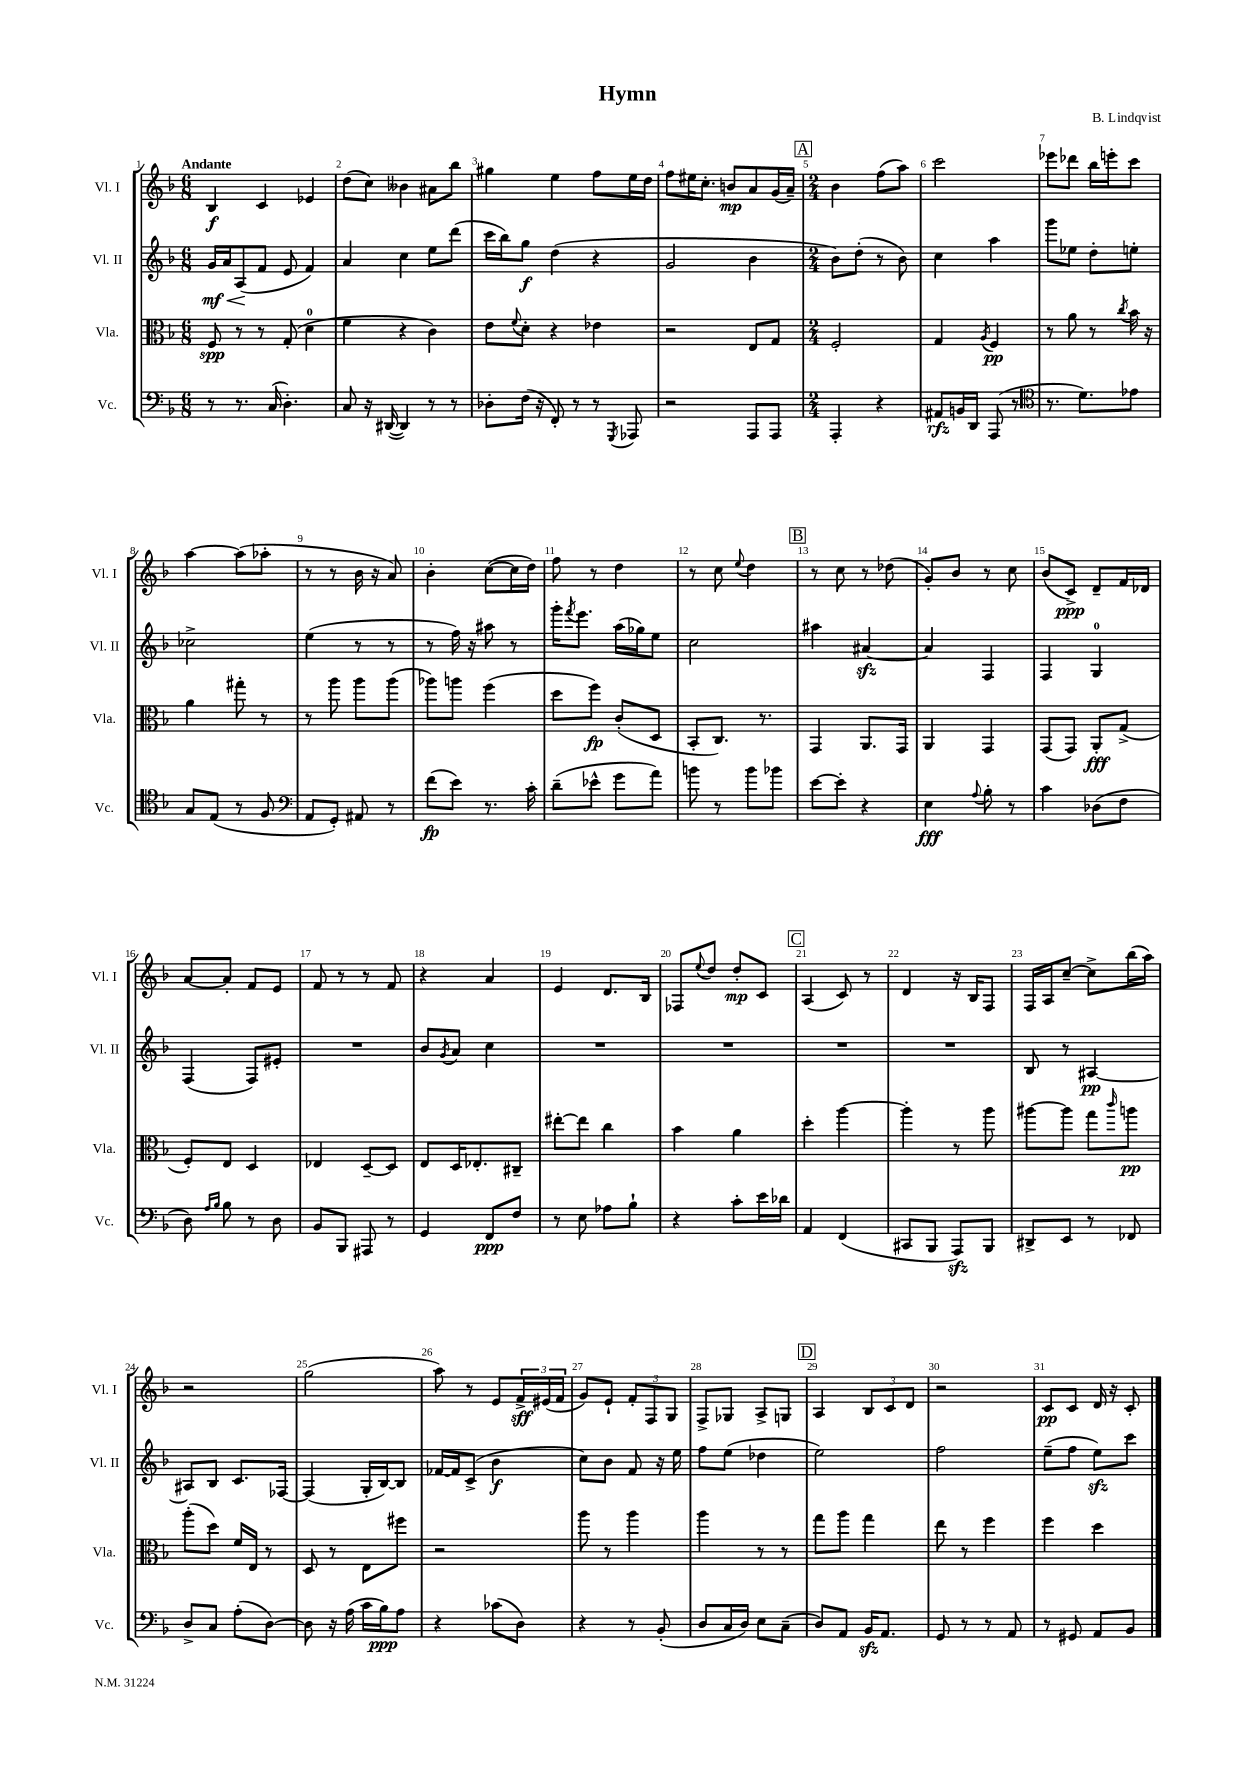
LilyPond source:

\header { title = "Hymn" composer = "B. Lindqvist" }
<<
\new StaffGroup <<
\new Staff = "s0" \with { instrumentName = "Vl. I" shortInstrumentName = "Vl. I" } {
    \clef treble \key f \major \numericTimeSignature \time 6/8 \tempo "Andante"
    bes4\f c'4 ees'4 |
    d''8( c''8) beses'4 ais'8 bes''8 |
    gis''4 e''4 f''8 e''16 d''16 |
    f''8 eis''16 c''8.-. b'8\mp a'8 g'16( a'16--) |
    \mark \markup { \box "A" } \numericTimeSignature \time 2/4 bes'4 f''8( a''8) |
    c'''2 |
    ees'''8 des'''8 bes''16 e'''16-. c'''8 |
    a''4~ a''8( aes''8-. |
    r8 r8 bes'16 r16 a'8) |
    bes'4-. c''8~( c''16 d''16) |
    f''8 r8 d''4 |
    r8 c''8 \appoggiatura { e''8 } d''4 |
    \mark \markup { \box "B" } r8 c''8 r8 des''8( |
    g'8-.) bes'8 r8 c''8 |
    bes'8( c'8->\ppp) d'8-- f'16 des'16 |
    a'8~ a'8-. f'8 e'8 |
    f'8 r8 r8 f'8 |
    r4 a'4 |
    e'4 d'8. bes16 |
    fes8 \appoggiatura { e''8 } d''8 d''8-.\mp c'8 |
    \mark \markup { \box "C" } a4( c'8) r8 |
    d'4 r16 bes16 f8 |
    f16 a16 c''8~-- c''8-> bes''16( a''16) |
    r2 |
    g''2( |
    a''8) r8 e'8 \tuplet 3/2 { f'16->\sff eis'16( f'16 } |
    g'8) e'8-! \tuplet 3/2 { f'8-. f8 g8 } |
    f8-> ges8 a8-> g8 |
    \mark \markup { \box "D" } a4 \tuplet 3/2 { bes8 c'8 d'8 } |
    r2 |
    c'8\pp c'8 d'16 r16 c'8-. \bar "|." |
}
\new Staff = "s1" \with { instrumentName = "Vl. II" shortInstrumentName = "Vl. II" } {
    \clef treble \key f \major \numericTimeSignature \time 6/8
    g'16\mf\< a'16 a8\!( f'8 e'8 f'4) |
    a'4 c''4 e''8 d'''8( |
    c'''16 bes''16) g''8\f d''4( r4 |
    g'2 bes'4 |
    \mark \markup { \box "A" } \numericTimeSignature \time 2/4 bes'8) d''8-.( r8 bes'8) |
    c''4 a''4 |
    g'''8 ees''8 d''8-. e''8-. |
    ces''2-> |
    e''4( r8 r8 |
    r8 f''16) r16 ais''8 r8 |
    g'''16-. \acciaccatura { f'''8 } e'''8. a''16( ges''16) e''8 |
    c''2 |
    \mark \markup { \box "B" } ais''4 ais'4~\sfz |
    ais'4 f4 |
    f4 g4-0 |
    f4( f8) eis'8-. |
    R2 |
    bes'8 \acciaccatura { g'8 } a'8 c''4 |
    R2 |
    R2 |
    \mark \markup { \box "C" } R2 |
    R2 |
    bes8 r8 ais4~\pp |
    ais8 bes8 c'8. fes16~ |
    fes4( g16-. bes16~) bes8 |
    fes'16~ fes'16 c'8->( bes'4\f |
    c''8) bes'8 f'8 r16 e''16 |
    f''8 e''8( des''4 |
    \mark \markup { \box "D" } e''2) |
    f''2 |
    e''8--( f''8 e''8\sfz) c'''8 \bar "|." |
}
\new Staff = "s2" \with { instrumentName = "Vla." shortInstrumentName = "Vla." } {
    \clef alto \key f \major \numericTimeSignature \time 6/8
    f8\spp r8 r8 g8-.( d'4-0 |
    f'4 r4 c'4) |
    e'8 \appoggiatura { f'8 } d'8-. r4 ees'4 |
    r2 e8 g8 |
    \mark \markup { \box "A" } \numericTimeSignature \time 2/4 f2-. |
    g4 \acciaccatura { a8 } f4\pp |
    r8 a'8 r8 \acciaccatura { c''8 } bes'16 r16 |
    a'4 gis''8-. r8 |
    r8 a''8 a''8 a''8( |
    aes''8) a''8 f''4( |
    d''8 f''8\fp) c'8-.( d8 |
    bes,8-. c8.) r8. |
    \mark \markup { \box "B" } g,4 a,8. g,16 |
    a,4 g,4 |
    g,8( g,8) a,8-.\fff g8->( |
    f8-.) e8 d4 |
    ees4 d8~-- d8 |
    e8 d16 ees8.-. cis8-- |
    eis''8~-. eis''8 c''4 |
    bes'4 a'4 |
    \mark \markup { \box "C" } d''4-. a''4~ |
    a''4-. r8 a''8 |
    ais''8~ ais''8 g''8 \grace { c'''16 } a''8\pp |
    a''8-.( d''8) f'16 e16 r8 |
    d8 r8 e8 fis''8 |
    r2 |
    a''8 r8 a''4 |
    a''4 r8 r8 |
    \mark \markup { \box "D" } g''8 a''8 g''4 |
    e''8 r8 f''4 |
    f''4 d''4 \bar "|." |
}
\new Staff = "s3" \with { instrumentName = "Vc." shortInstrumentName = "Vc." } {
    \clef bass \key f \major \numericTimeSignature \time 6/8
    r8 r8. c16( d4.-.) |
    c8 r16 dis,16~( dis,4) r8 r8 |
    des8-. f16( r16 f,8-.) r8 r8 \acciaccatura { g,,8 } aes,,8 |
    r2 a,,8 a,,8 |
    \mark \markup { \box "A" } \numericTimeSignature \time 2/4 a,,4-. r4 |
    ais,8\rfz b,16 d,16 a,,8( r8 |
    \clef tenor r8. d'8.) ees'8 |
    g8 e8( r8 f8 |
    \clef bass a,8 g,8-.) ais,8 r8 |
    f'8\fp( e'8) r8. c'16-. |
    d'8--( ees'8-^ g'8 a'8) |
    b'8 r8 b'8 bes'8 |
    \mark \markup { \box "B" } e'8~ e'8-. r4 |
    e4\fff \appoggiatura { a8 } bes8-. r8 |
    c'4 des8( f8 |
    d8) \grace { a16 bes16 } bes8 r8 d8 |
    bes,8 bes,,8 ais,,8 r8 |
    g,4 f,8\ppp f8 |
    r8 e8 aes8 bes8-! |
    r4 c'8-. e'16 des'16 |
    \mark \markup { \box "C" } a,4 f,4( |
    cis,8 bes,,8 a,,8\sfz) bes,,8 |
    dis,8-> e,8 r8 fes,8 |
    d8-> c8 a8-.( d8~) |
    d8 r16 a16( c'16 bes16\ppp) a8 |
    r4 ces'8( d8) |
    r4 r8 bes,8-.( |
    d8 c16 d16) e8 c8--( |
    \mark \markup { \box "D" } d8) a,8 bes,16\sfz a,8. |
    g,8 r8 r8 a,8 |
    r8 gis,8 a,8 bes,8 \bar "|." |
}
>>
>>
\layout { \context { \Score \override BarNumber.break-visibility = ##(#f #t #t) barNumberVisibility = #all-bar-numbers-visible } }
